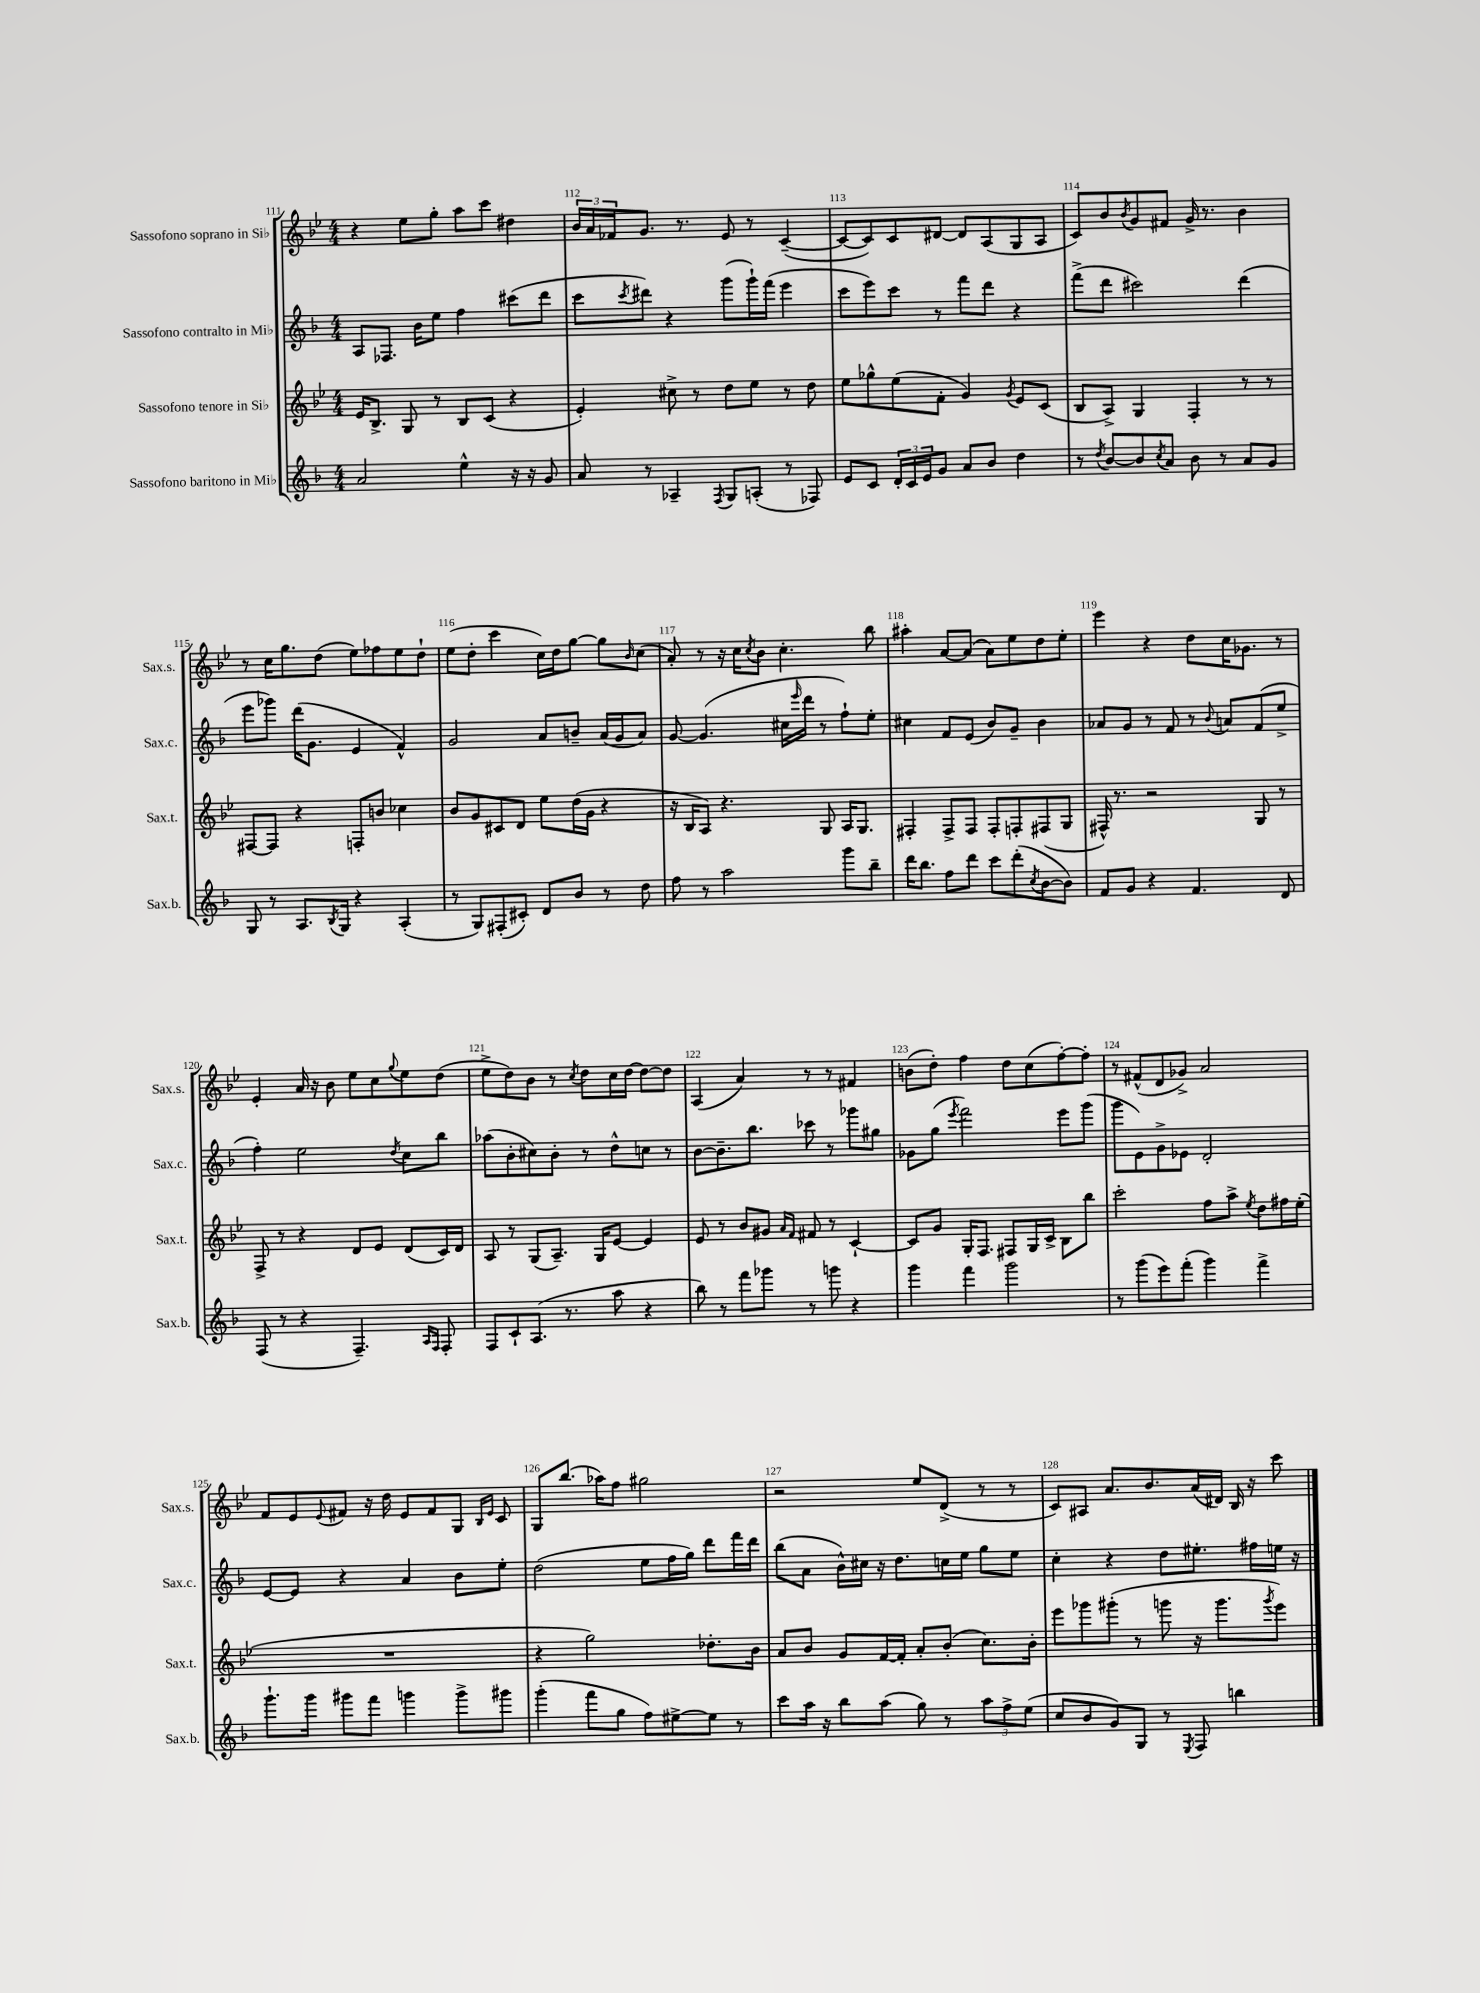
<<
\new StaffGroup <<
\new Staff = "s0" \with { instrumentName = "Sassofono soprano in Sib" shortInstrumentName = "Sax.s." } {
    \clef treble \key bes \major \numericTimeSignature \time 4/4
    r4 ees''8 g''8-. a''8 c'''8 dis''4 |
    \tuplet 3/2 { bes'16 a'16 fes'16 } g'8. r8. ees'8 r8 c'4~--( |
    c'8~ c'8) c'8 dis'8~ dis'8 a8( g8 a8 |
    c'8) bes'8 \acciaccatura { bes'8 } g'8 fis'8 g'16-> r8. bes'4 |
    r8 c''16 g''8. d''8( ees''8) fes''8 ees''8 d''8-! |
    ees''8( d''8-. c'''4 c''16) d''16 g''8~ g''8 \grace { bes'16 } c''8( |
    a'8-.) r8 r16 c''16 \acciaccatura { c''8 } bes'8 c''4.-. bes''8 |
    ais''4-. a'8~ a'8( a'8) ees''8 d''8 ees''8-. |
    ees'''4 r4 d''8 c''16 ges'8. r8 |
    ees'4-. a'16 r16 bes'8 ees''8 c''8 \appoggiatura { g''8 } ees''8 d''8( |
    ees''8-> d''8) bes'8 r8 \acciaccatura { c''8 } d''8 c''16 d''16~ d''8~ d''8 |
    a4( a'4) r8 r8 fis'4 |
    b'8( d''8-.) f''4 d''8 c''8( f''8~-.) f''8-. |
    r8 fis'8-^( d'8 ges'8->) a'2 |
    f'8 ees'8 \appoggiatura { ees'8 } fis'8 r16 d''16 ees'8 fis'8 g8 \grace { bes16 ees'16 } c'8 |
    g8 bes''8.( aes''16) f''8 gis''2 |
    r2 ees''8 d'8->( r8 r8 |
    c'8) ais8 a'8. bes'8. a'16( dis'16) bes16 r16 c'''8 \bar "|." |
}
\new Staff = "s1" \with { instrumentName = "Sassofono contralto in Mib" shortInstrumentName = "Sax.c." } {
    \clef treble \key f \major \numericTimeSignature \time 4/4
    a8 fes8. bes'16 e''8 f''4 cis'''8( d'''8 |
    c'''8 \acciaccatura { c'''8 } dis'''8) r4 g'''8( g'''16-!) f'''16( e'''4 |
    c'''8 e'''8) c'''8 r8 f'''8 d'''8 r4 |
    f'''8->( d'''8 cis'''2) d'''4( |
    e'''8 ges'''8) d'''16( g'8. e'4 f'4-^) |
    g'2 a'8 b'8-- a'16( g'16 a'8) |
    g'8~ g'4.( cis''16 \grace { e'''16 } d'''16 r8 f''8-!) e''8-. |
    cis''4 f'8 e'8( bes'8) g'8-- bes'4 |
    aes'8 g'8 r8 f'8 r8 \appoggiatura { bes'8 } a'8 f'8( e''8-> |
    f''4-.) e''2 \acciaccatura { d''8 } c''8 bes''8 |
    aes''8( bes'8-. cis''8) bes'8-. r8 d''8-^ c''8 r8 |
    bes'8~ bes'8.-- bes''8. ces'''8 r8 ges'''8 gis''8 |
    ges'8 g''8( \acciaccatura { e'''8 } f'''2) e'''8 g'''8( |
    g'''8 e'8) g'8-> ees'8 d'2-. |
    e'8~ e'8 r4 a'4 bes'8 e''8-. |
    d''2( e''8 f''16 g''16) d'''8 f'''16 d'''16 |
    bes''8( a'8 bes'16-^) cis''16 r16 d''8. c''16 e''16 g''8 e''8 |
    c''4-. r4 d''8 eis''8.-. fis''16 e''16 r16 \bar "|." |
}
\new Staff = "s2" \with { instrumentName = "Sassofono tenore in Sib" shortInstrumentName = "Sax.t." } {
    \clef treble \key bes \major \numericTimeSignature \time 4/4
    ees'16 bes8.-> g8 r8 bes8 c'8( r4 |
    ees'4-.) cis''8-> r8 d''8 ees''8 r8 d''8 |
    ees''8 ges''8-^ ees''8( f'8-. g'4) \acciaccatura { g'8 } ees'8 c'8( |
    bes8 a8->) g4 f4-. r8 r8 |
    fis8~ fis8 r4 f8-. b'8 ces''4 |
    bes'8 g'8 cis'8 d'8 ees''8 d''16( g'16 r4 |
    r16 bes16 a8) r4. g8 a16 g8. |
    fis4-. fis8-> fis8 fis8-. f8-. fis8( g8 |
    fis16-^) r8. r2 g8 r8 |
    f8-> r8 r4 d'8 ees'8 d'8( c'16) d'16 |
    a8 r8 g8( a8.--) g16 ees'8~ ees'4 |
    ees'8 r8 bes'8 gis'8 \grace { a'16 f'16 } fis'8 r8 c'4~-! |
    c'8 g'8 g16-. f8. fis8 g16 c'16-> bes8 bes''8 |
    c'''2-. f''8 a''8-> \acciaccatura { ees''8 } d''8 fis''16 ees''16-.( |
    R1 |
    r4 g''2) des''8.-. bes'16 |
    a'8 bes'8 g'8 f'16~ f'16-. a'8-. bes'8-.( c''8.) bes'16-. |
    ees'''8 ges'''8 gis'''8-.( r8 g'''8 r16 g'''8. \acciaccatura { g'''8 } ees'''8) \bar "|." |
}
\new Staff = "s3" \with { instrumentName = "Sassofono baritono in Mib" shortInstrumentName = "Sax.b." } {
    \clef treble \key f \major \numericTimeSignature \time 4/4
    a'2 e''4-^ r16 r16 g'8 |
    a'8 r8 aes4-- \acciaccatura { f8 } g8 a8-.( r8 fes8) |
    e'8 c'8 \tuplet 3/2 { d'16-. c'16 e'16 } g'8 a'8 bes'8 d''4 |
    r8 \acciaccatura { d''8 } bes'8~ bes'8 \acciaccatura { c''8 } a'8 bes'8 r8 a'8 g'8 |
    g8 r8 a8. \acciaccatura { bes8 } g16 r4 a4-.( |
    r8 g8) fis8-.( cis'8-.) d'8 bes'8 r8 d''8 |
    f''8 r8 a''2 g'''8 bes''8-- |
    d'''16 bes''8. f''8 d'''8 c'''8 d'''8-.( \acciaccatura { c''8 } bes'8~ bes'8) |
    f'8 g'8 r4 f'4. d'8 |
    f8( r8 r4 f4.--) \grace { a16 f16 } f8-. |
    f8 c'8-! a8.( r8. a''8 r4 |
    bes''8) r8 f'''8 ges'''8 r8 g'''8 r4 |
    g'''4 f'''4 g'''2 |
    r8 g'''8( e'''8) f'''8-.( g'''4) f'''4-> |
    g'''8.-! g'''16 gis'''8 f'''8 g'''4 g'''8-> gis'''8 |
    g'''4-.( f'''8 g''8 f''8) eis''8~-> eis''8 r8 |
    c'''8 a''16 r16 bes''8 a''8( g''8) r8 \tuplet 3/2 { a''8 f''8-> e''8( } |
    c''8 bes'8 g'8) g8 r8 \acciaccatura { e8 } f8 b''4 \bar "|." |
}
>>
>>
\layout { \context { \Score currentBarNumber = #111 \override BarNumber.break-visibility = ##(#f #t #t) barNumberVisibility = #all-bar-numbers-visible } }
